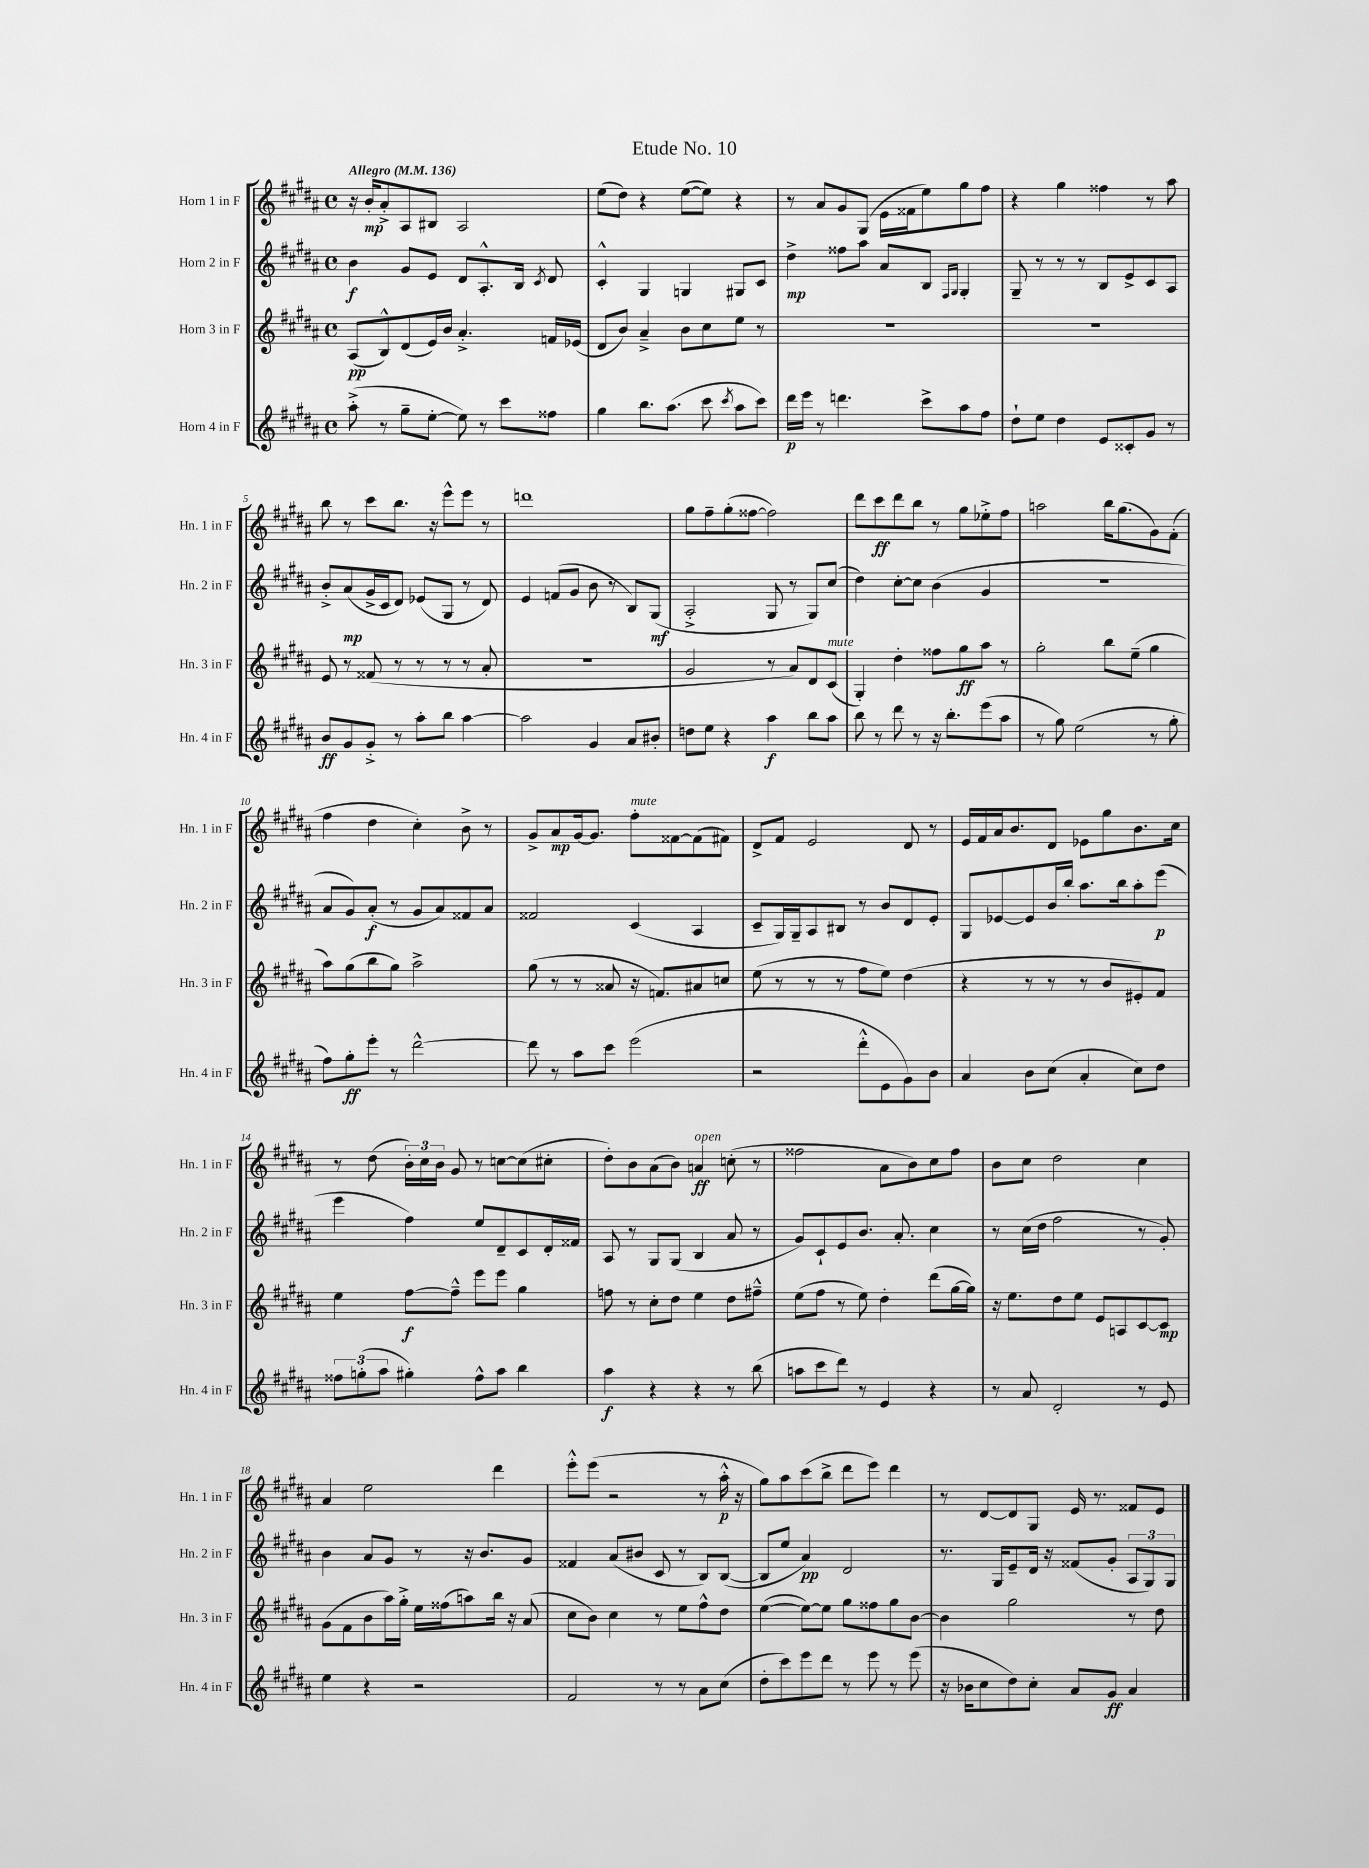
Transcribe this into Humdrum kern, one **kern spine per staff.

**kern	**kern	**kern	**kern
*staff4	*staff3	*staff2	*staff1
*clefG2	*clefG2	*clefG2	*clefG2
*k[f#c#g#d#a#]	*k[f#c#g#d#a#]	*k[f#c#g#d#a#]	*k[f#c#g#d#a#]
*M4/4	*M4/4	*M4/4	*M4/4
*met(c)	*met(c)	*met(c)	*met(c)
*MM136	*MM136	*MM136	*MM136
(8aa#'^	(8A#	4b	16r
.	.	.	16b'
8r	8B^^)	.	8a#'^
8gg#~	(8d#	8g#	8A#
[8ee'	16e)	8e	8B#
.	16b	.	.
8ee])	4.a#'^	8d#	2A#
8r	.	8.A#'^^	.
8ccc#	.	.	.
.	.	16B	.
.	.	8qc#	.
8ff##	16f	8d#	.
.	(16e-	.	.
=	=	=	=
4gg#	8d#	4c#'^^	(8ee
.	8b)	.	8dd#)
8.bb	4a#~^	4G#	4r
(8.aa#	.	.	.
.	8b	4G	([8ee
8ccc#	8cc#	.	8ee])
8qccc#	.	.	.
8aa#	8ee	8G#	4r
8ccc#)	8r	8c#	.
=	=	=	=
16ddd#	1r	4dd#^	8r
16eee	.	.	.
8r	.	.	8a#
4.ddd	.	8ff##	8g#
.	.	8aa#	(8G#
.	.	8a#	16e
.	.	.	16f##
8ccc#^	.	8B	8ee)
.	.	16qqF#	.
.	.	16qqG#	.
8aa#	.	4G#'	8gg#
8ff#	.	.	8ff#
=	=	=	=
8dd#`	1r	8G#~	4r
8ee	.	8r	.
4dd#	.	8r	4gg#
.	.	8r	.
8e	.	8B	4ff##
8c##'	.	8e^	.
8g#	.	8c#	8r
8r	.	8A#	8aa#
=	=	=	=
8b	8e	8b'^	8bb
8g#	8r	(8a#	8r
8g#'^	(8f##	16g#^	8ccc#
.	.	16c#	.
8r	8r	8d#)	8.bb
8aa#'	8r	(8e-	.
.	.	.	16r
8bb	8r	8G#	8eee^^
[4aa#	8r	8r	8eee
.	8a#'	8d#)	8r
=	=	=	=
2aa#]	1r	4e	1ddd
.	.	(8f	.
.	.	8g#	.
4g#	.	8b	.
.	.	8r	.
8a#	.	8B)	.
8b#'	.	(8G#	.
=	=	=	=
8dd	2g#	2A#'^	8gg#
8ee	.	.	8ff#~
4r	.	.	(8gg#'
.	.	.	[8ff##
4aa#	8r	8G#	2ff##])
.	8a#)	8r	.
8bb	8d#	8G#)	.
8aa#	(8c#	(8cc#	.
=	=	=	=
8bb	4G#')	4dd#)	8ddd#
8r	.	.	8ccc#
8ddd#	4dd#'	[8cc#'	8ddd#
8r	.	8cc#]	8bb
16r	8ff##	(4b	8r
8.bb'	.	.	.
.	8gg#	.	8gg#
(8eee	8aa#	4g#	8ee-'^
8aa#	8r	.	8ff#
=	=	=	=
8r	2gg#'	1r	2aa
8gg#)	.	.	.
(2ee	.	.	.
.	8bb	.	16bb
.	.	.	(8.gg#
.	(8ee~	.	.
8r	4gg#	.	8g#)
8gg#'	.	.	(8f#'
=	=	=	=
8ff#)	8aa#)	8a#	4ff#
8gg#'	(8gg#	8g#)	.
8eee'	8bb	(8a#'	4dd#
8r	8gg#)	8r	.
[2ddd#^^	2aa#^	8g#	4cc#')
.	.	8a#)	.
.	.	8f##	8b^
.	.	8a#	8r
=	=	=	=
8ddd#]	(8gg#	2f##	8g#^
8r	8r	.	8a#
8aa#	8r	.	[16g#
.	.	.	8.g#]
8ccc#	8a##	.	.
(2eee	16r	(4c#	8ff#'
.	8.f)	.	.
.	.	.	[8f##
.	8a#	4A#	(8f##]
.	8cc	.	8f#)
=	=	=	=
2r	(8ee	8c#~	8d#^
.	8r	16G#)	8f#
.	.	16G#~	.
.	8r	8A#	2e
.	8r	8B#	.
8ddd#'^^	8ff#	8r	.
8e	8ee)	8b	.
8g#)	(4dd#	8d#	8d#
8b	.	8e'	8r
=	=	=	=
4a#	4r	8G#	16e
.	.	.	16f#
.	.	[8e-	16a#
.	.	.	8.b
8b	8r	8e-]	.
(8cc#	8r	16b	8d#
.	.	16bb'	.
4a#'	8r	8.aa#	8e-
.	8b	.	8gg#
.	.	16bb	.
8cc#)	8e#')	8aa#'	8.b
8dd#	8f#	(8eee	.
.	.	.	16cc#
=	=	=	=
12ff##	4ee	4eee	8r
(12gg'	.	.	.
.	.	.	(8dd#
12aa#	.	.	.
4gg#')	[8ff#	4ff#)	24b')
.	.	.	24cc#
.	.	.	24b
.	8ff#~^^]	.	8g#
8ff##^^	8eee	8ee	8r
8aa#	8eee	8d#~	[8cc
4bb	4gg#	8c#	(8cc]
.	.	16d#'	8cc#'
.	.	16f##	.
=	=	=	=
4aa#	8ff	8A#	8dd#')
.	8r	8r	8b
4r	8cc#'	8G#	(8a#
.	8dd#	(8G#	8b)
4r	4ee	4B	4a
8r	8dd#	8a#	(8cc'
(8bb	8ff#~^^	8r	8r
=	=	=	=
8aa	(8ee	8g#)	2ff##
8ccc#	8ff#	8c#`	.
8ddd#)	8r	8e	.
8r	8ee)	8.b	.
4e	4dd#'	.	8a#
.	.	8.a#'	.
.	.	.	8b)
4r	(8ddd#	4cc#	8cc#
.	[16gg#	.	8ff##
.	16gg#])	.	.
=	=	=	=
8r	16r	8r	8b
.	8.ee	.	.
8a#	.	(16cc#	8cc#
.	.	16dd#	.
2d#'	8dd#	2ff#	2dd#
.	8ee	.	.
.	8e	.	.
.	8A	.	.
8r	[8c#	8r	4cc#
8e	8c#]	8g#')	.
=	=	=	=
4ee	(8g#	4b	4a#
.	8f#	.	.
4r	8b	8a#	2ee
.	16aa#)	8g#	.
.	16gg#'^	.	.
2r	16ee	8r	.
.	(16ff##	.	.
.	8aa)	16r	.
.	.	8.b	.
.	16bb	.	4ddd#
.	16r	.	.
.	(8a#	8g#	.
=	=	=	=
2f#	8cc#	4f##	8eee'^^
.	8b)	.	(8eee
.	4cc#	(8a#	2r
.	.	8b#	.
8r	8r	8c#	.
8r	8ee	8r	.
8a#	8ff#^^	8B)	8r
(8cc#	8dd#	([8B	16aa#'^^
.	.	.	16r
=	=	=	=
8dd#'	([4ee	8B]	8gg#)
8ccc#)	.	8ee	8aa#
8eee	8ee_)	4a#)	(8ccc#
8ddd#	8ee]	.	8bb^
8r	8gg#	2d#	8ddd#
8eee	8ff##	.	8eee)
8r	8gg#	.	4ddd#
(8eee	[8b	.	.
=	=	=	=
16r	4b]	8.r	8r
16b-	.	.	.
8cc#	.	.	[8d#
.	.	16G#	.
8dd#)	2gg#	8e~	8d#]
8cc#'	.	16d#	8G#
.	.	16r	.
8a#	.	(8f##	16e
.	.	.	8.r
8g#	.	8g#'	.
4a#	8r	12A#	8f##
.	.	12G#)	.
.	8dd#	.	8e
.	.	12G#	.
==	==	==	==
*-	*-	*-	*-
